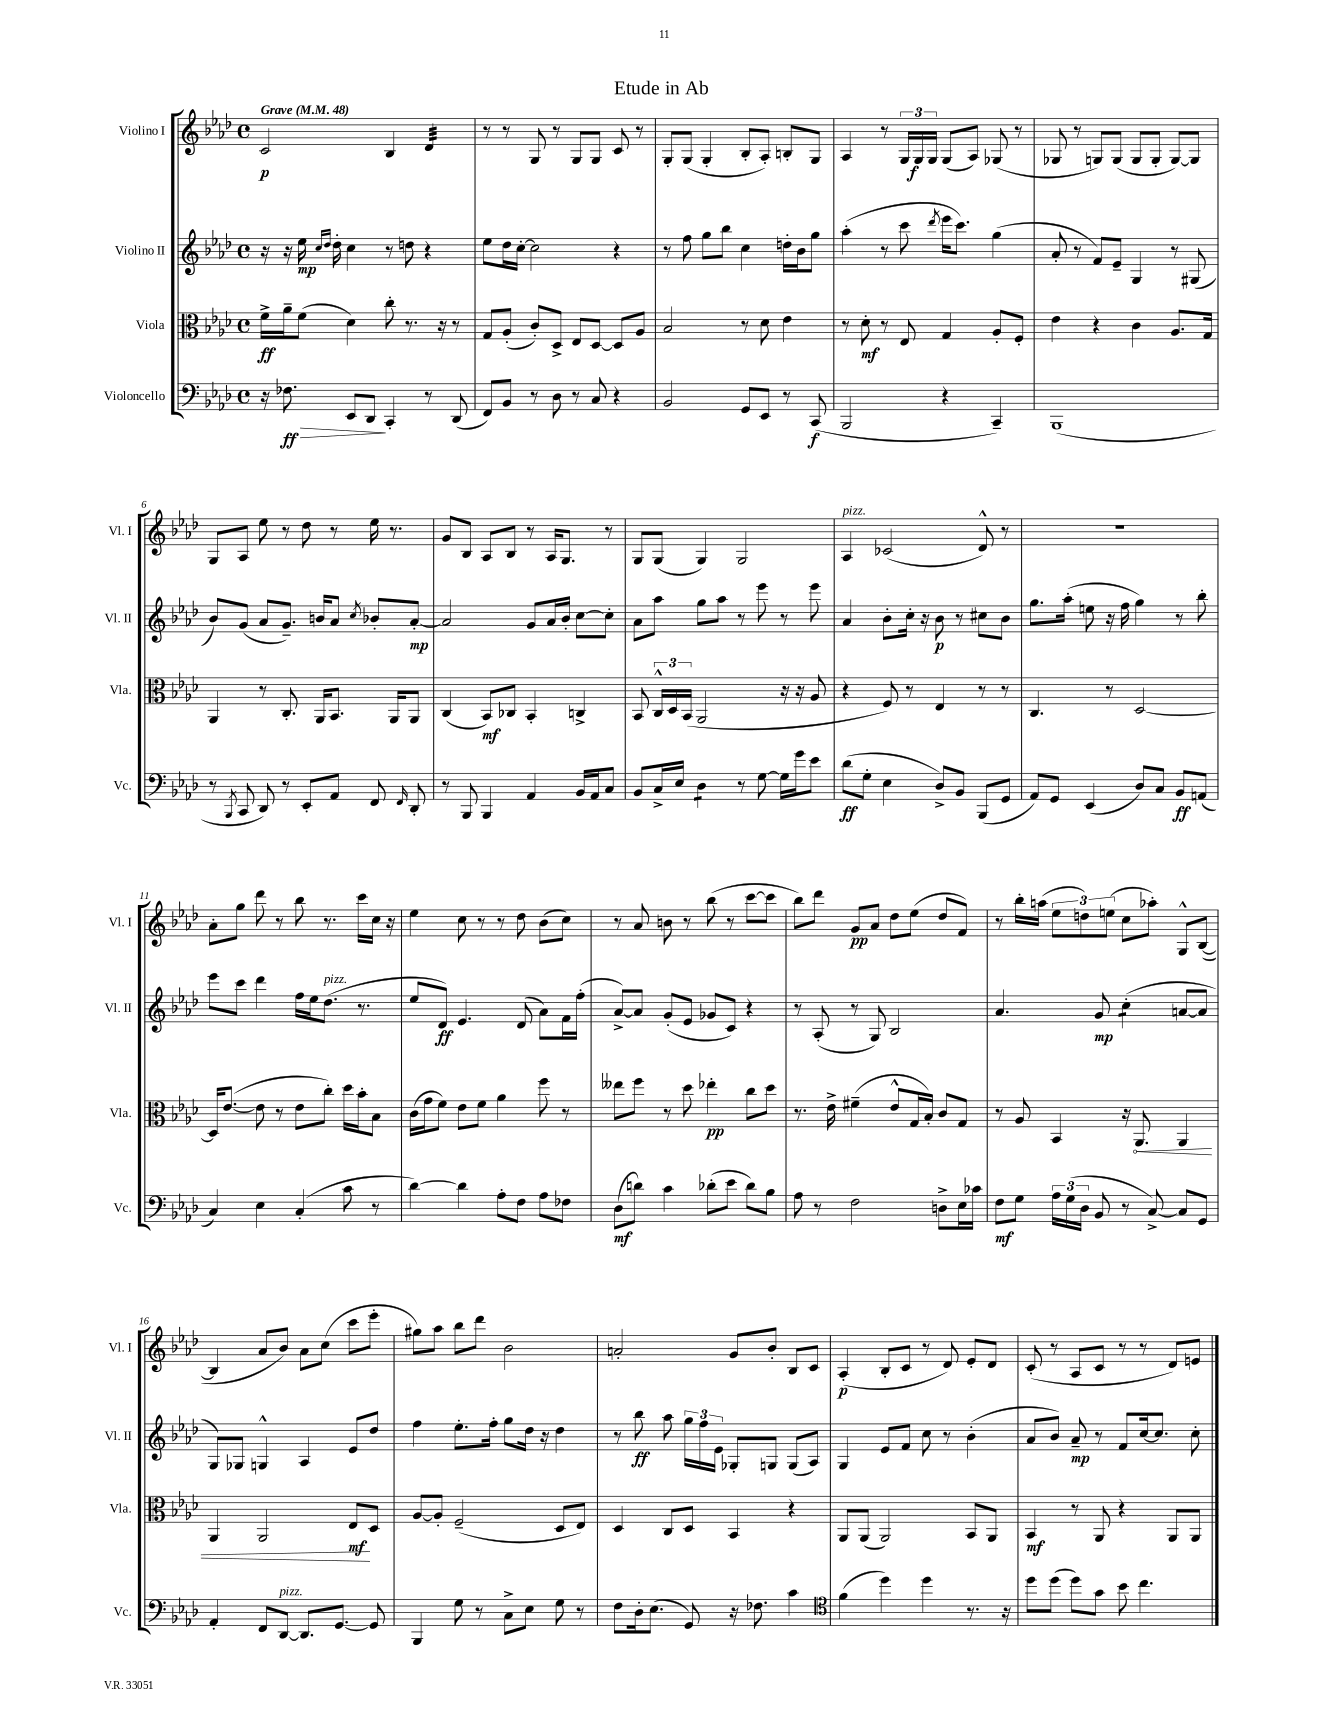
\header { title = "Etude in Ab" }
<<
\new StaffGroup <<
\new Staff = "s0" \with { instrumentName = "Violino I" shortInstrumentName = "Vl. I" } {
    \clef treble \key aes \major \defaultTimeSignature \time 4/4 \tempo "Grave" 4 = 48
    \autoBeamOff c'2\p bes4 des'4:32 |
    r8 r8 g8 r8 g8[ g8] c'8 r8 |
    g8[-. g8]( g4-. bes8[-. aes8]-.) b8[-. g8] |
    aes4 r8 \tuplet 3/2 { g16[ g16\f g16] } g8[( aes8]) ges8( r8 |
    ges8 r8 g8[) g8]( g8[ g8]-. g8[~) g8] |
    g8[ aes8] ees''8 r8 des''8 r8 ees''16 r8. |
    g'8[ bes8] aes8[ bes8] r8 aes16[ g8.] r8 |
    g8[ g8]( g4) g2 |
    aes4^\markup { \italic "pizz." } ces'2( des'8-^) r8 |
    R1 |
    aes'8[-. g''8] des'''8 r8 bes''8 r8. c'''16[ c''16] r16 |
    ees''4 c''8 r8 r8 des''8 bes'8[( c''8]) |
    r8 aes'8 b'8 r8 bes''8( r8 c'''8[~ c'''8] |
    bes''8[) des'''8] g'8[\pp aes'8] des''8[ ees''8]( des''8[ f'8]) |
    r8 bes''16[-. a''16]( \tuplet 3/2 { ees''8[ d''8) e''8]( } c''8[ aes''8]-.) g8[-^ bes8]~( |
    bes4 aes'8[ bes'8]) aes'8[ c''8]( c'''8[ ees'''8]-. |
    gis''8[) aes''8] bes''8[ des'''8] bes'2 |
    a'2-. g'8[ bes'8]-. bes8[ c'8] |
    aes4-.\p( bes8[-. c'8] r8 des'8) ees'8[-. des'8] |
    c'8-.( r8 aes8[ c'8] r8 r8 des'8[) e'8] \bar "|." |
}
\new Staff = "s1" \with { instrumentName = "Violino II" shortInstrumentName = "Vl. II" } {
    \clef treble \key aes \major \defaultTimeSignature \time 4/4
    \autoBeamOff r16 r16 ees''16\mp \grace { c''16[ des''16] } des''16-. c''4 r8 d''8 r4 |
    ees''8[ des''16 c''16]~-. c''2 r4 |
    r8 f''8 g''8[ bes''8] c''4 d''16[-. bes'16 g''8] |
    aes''4-.( r8 c'''8 \acciaccatura { des'''8 } ees'''16[ c'''8.]) g''4( |
    aes'8-. r8 f'8[) ees'8]-- g4 r8 gis8( |
    bes'8[) g'8]( aes'8[ g'8.]--) b'16[ aes'8] \acciaccatura { c''8 } bes'8[-. aes'8]~-.\mp |
    aes'2 g'8[ aes'16 bes'16]-. c''8[~ c''8]-. |
    aes'8[ aes''8] g''8[ aes''8] r8 ees'''8 r8 ees'''8 |
    aes'4 bes'8[-. c''16]-. r16 bes'8\p r8 cis''8[ bes'8] |
    g''8.[ aes''16]-.( e''8 r16 f''16 g''4) r8 bes''8-. |
    ees'''8[ c'''8] des'''4 f''16[ ees''16 des''8.]^\markup { \italic "pizz." }( r8. |
    ees''8[ des'8]\ff) ees'4. des'8( aes'8[) f'16 f''16]-.( |
    aes'8[~->) aes'8] g'8[-.( ees'8] ges'8[ c'8]) r4 |
    r8 aes8-.( r8 g8) bes2 |
    aes'4. g'8\mp c''4:8-.( a'8[~ a'8] |
    g8[) ges8] g4-^ aes4 ees'8[ des''8] |
    f''4 ees''8.[-. f''16]-. g''8[ des''16] r16 des''4 |
    r8 bes''8\ff aes''8 \tuplet 3/2 { g''16[ f''16 ees'16] } ges8[-. g8] g8[( aes8]) |
    g4 ees'8[ f'8] c''8 r8 bes'4-.( |
    aes'8[ bes'8]) aes'8--\mp r8 f'8[ c''16~ c''8.] c''8-. \bar "|." |
}
\new Staff = "s2" \with { instrumentName = "Viola" shortInstrumentName = "Vla." } {
    \clef alto \key aes \major \defaultTimeSignature \time 4/4
    \autoBeamOff f'16[->\ff aes'16-- f'8]( des'4) c''8-. r8. r16 r8 |
    g8[ aes8]-.( c'8[-.) des8]-> ees8[ des8]~ des8[ aes8] |
    bes2 r8 des'8 ees'4 |
    r8 des'8-.\mf r8 ees8 g4 aes8[-. f8]-. |
    ees'4 r4 c'4 aes8.[ g16] |
    aes,4 r8 c8.-. aes,16[ bes,8.] aes,16[ aes,8] |
    c4( bes,8[\mf) ces8] bes,4-. c4-> |
    bes,8 \tuplet 3/2 { c16[-^ des16 bes,16]( } aes,2 r16 r16 aes8 |
    r4 f8) r8 ees4 r8 r8 |
    c4. r8 des2~ |
    des16[ ees'8.]~( ees'8 r8 ees'8[ c''8]-.) des''16[ bes'16-. bes8] |
    c'16[( g'16 f'8]) ees'8[ f'8] aes'4 f''8 r8 |
    eeses''8[ f''8] r8 des''8 ees''4-.\pp c''8[ des''8] |
    r8. ees'16-> fis'4--( ees'8[-^ g16 bes16]-.) c'8[ g8] |
    r8 aes8 bes,4 r16 \once \override Hairpin.circled-tip = ##t aes,8.\< aes,4 |
    aes,4 aes,2 ees8[\mf\! des8] |
    aes8[~ aes8]-. f2--( des8[ ees8]) |
    des4 c8[ des8] bes,4 r4 |
    aes,8[ aes,8]( aes,2) bes,8[ aes,8] |
    bes,4\mf r8 aes,8 r4 aes,8[ aes,8] \bar "|." |
}
\new Staff = "s3" \with { instrumentName = "Violoncello" shortInstrumentName = "Vc." } {
    \clef bass \key aes \major \defaultTimeSignature \time 4/4
    \autoBeamOff r16 fes8.\ff\> ees,8[ des,8]\! c,4-. r8 des,8( |
    f,8[) bes,8] r8 des8 r8 c8 r4 |
    bes,2 g,8[ ees,8] r8 c,8\f( |
    bes,,2 r4 c,4--) |
    bes,,1( |
    r8 \acciaccatura { bes,,8 } c,8 des,8) r8 ees,8[-. aes,8] f,8 \grace { f,16 } des,8-. |
    r8 bes,,8 bes,,4 aes,4 bes,16[ aes,16 c8] |
    bes,8[ c16-> ees16] des4:8 r8 g8~ g16[ g'16 ees'8] |
    des'8[\ff( g8]-. ees4 des8[->) bes,8] bes,,8[( g,8] |
    aes,8[) g,8] ees,4( des8[) c8] bes,8[\ff a,8]( |
    c4) ees4 c4-.( c'8 r8 |
    des'4~) des'4 aes8[-. f8] aes8[ fes8] |
    des8[\mf( d'8]) c'4 des'8[-.( ees'8] des'8[) bes8] |
    aes8 r8 f2 d8[-> ees16 ces'16] |
    f8[\mf g8] \tuplet 3/2 { aes16[ g16( des16] } bes,8 r8 c8~->) c8[ g,8] |
    aes,4-. f,8[ des,8]~^\markup { \italic "pizz." } des,8.[ g,8.]~ g,8 |
    bes,,4 g8 r8 c8[-> ees8] g8 r8 |
    f8[ des16-. ees8.]( g,8) r16 fes8. c'4 |
    \clef tenor f'4( des''4) des''4 r8. r16 |
    des''8[ des''8]( des''8[) g'8] bes'8 c''4. \bar "|." |
}
>>
>>
